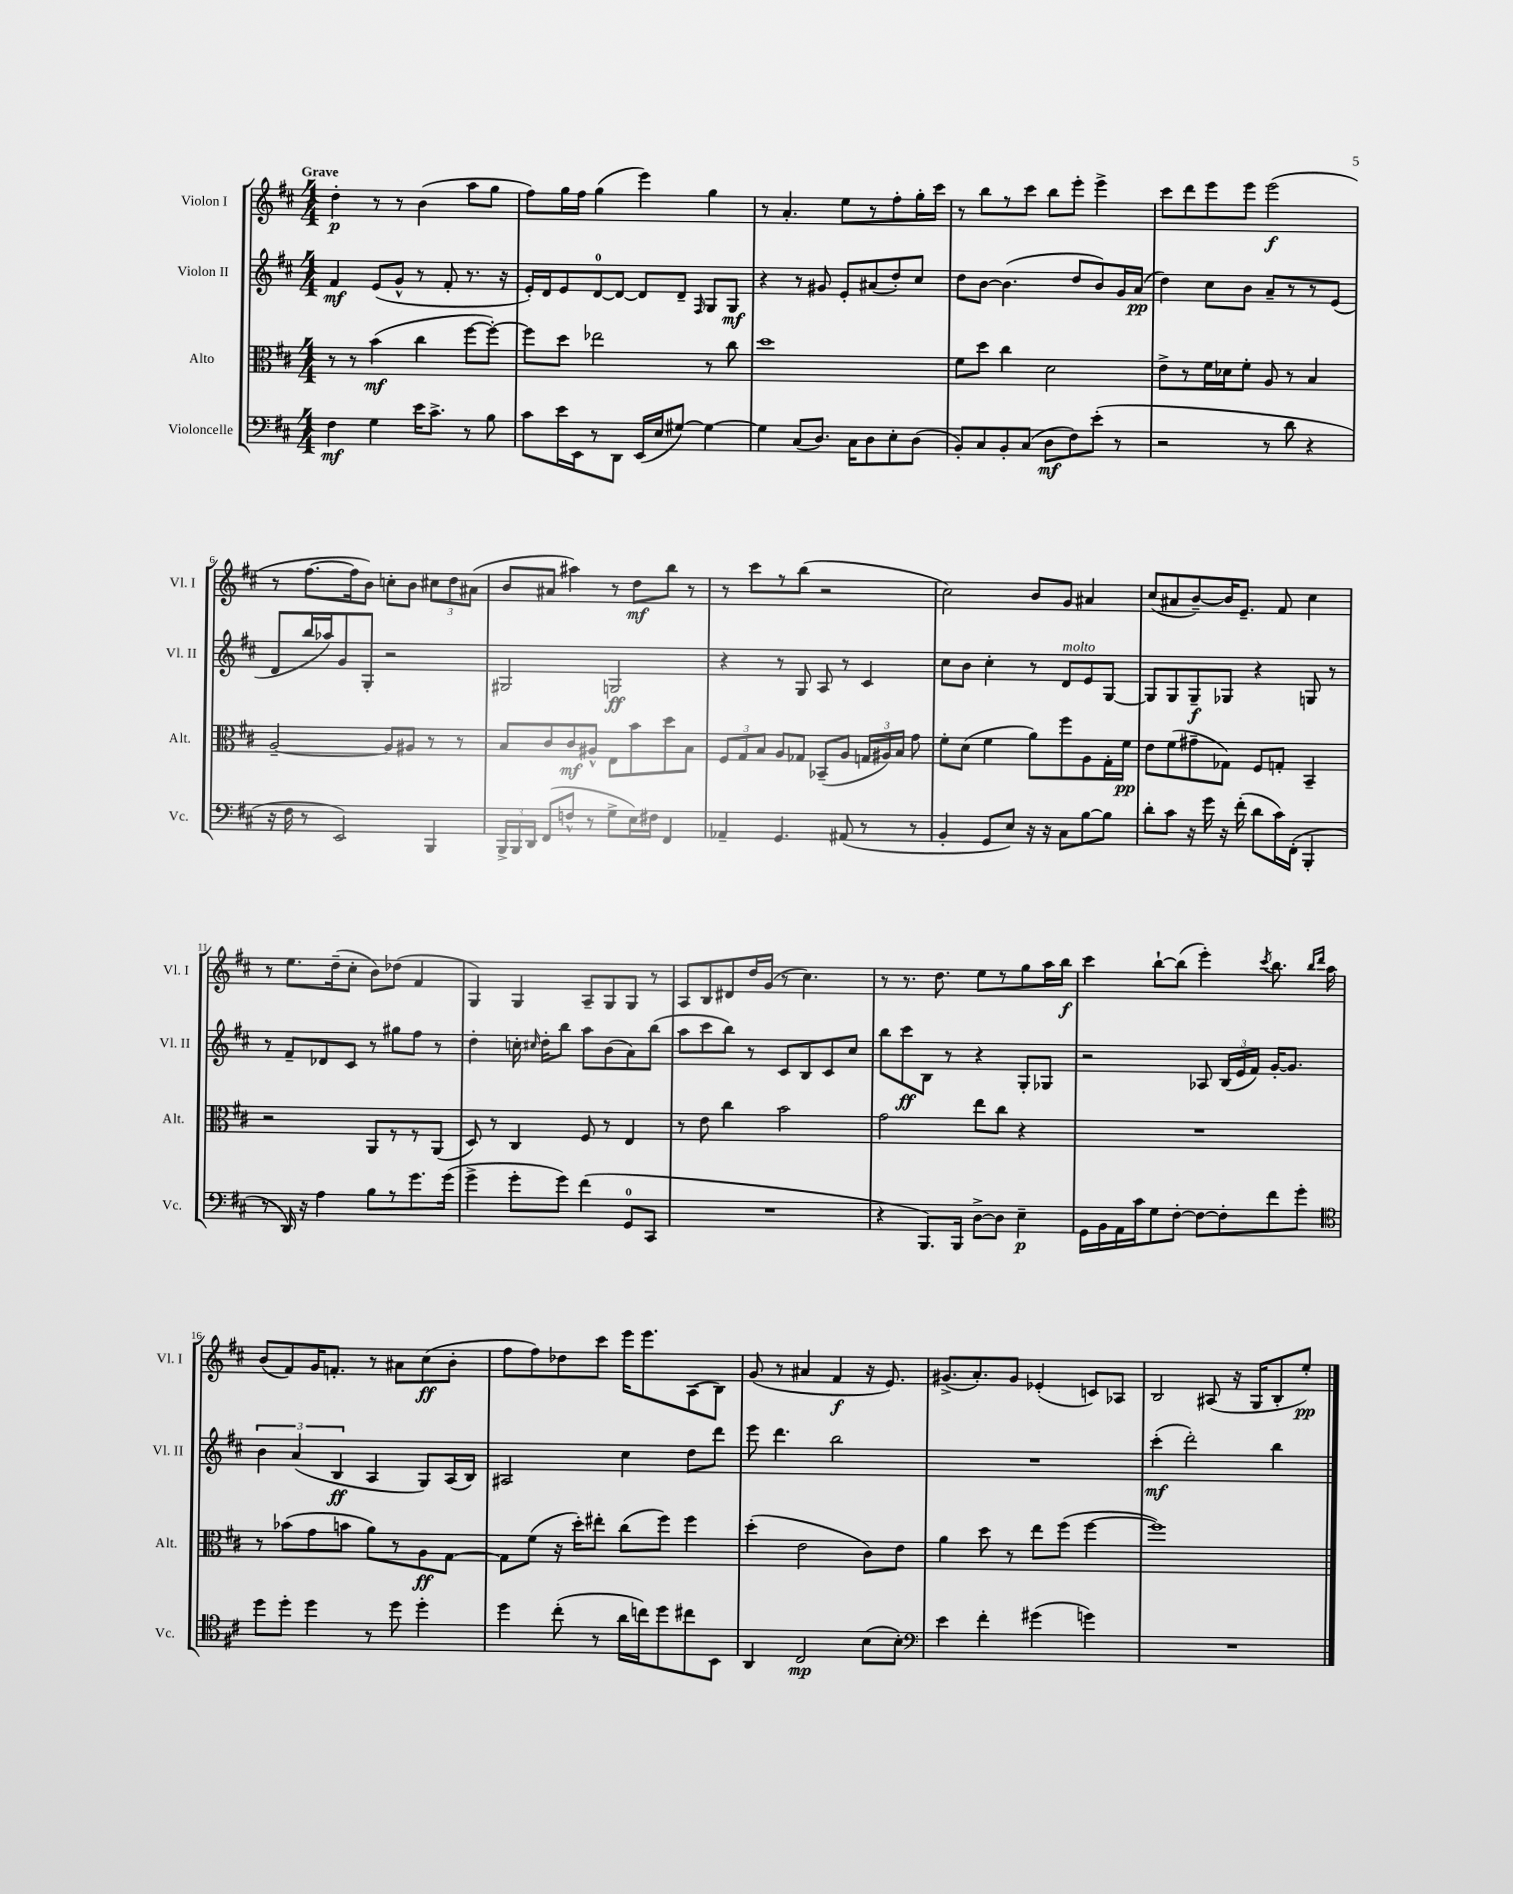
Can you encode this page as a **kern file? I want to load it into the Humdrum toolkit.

**kern	**dynam	**kern	**dynam	**kern	**dynam	**kern	**dynam
*part4	*part4	*part3	*part3	*part2	*part2	*part1	*part1
*staff4	*staff4	*staff3	*staff3	*staff2	*staff2	*staff1	*staff1
*I"Violoncelle	*	*I"Alto	*	*I"Violon II	*	*I"Violon I	*
*I'Vc.	*	*I'Alt.	*	*I'Vl. II	*	*I'Vl. I	*
*clefF4	*	*clefC3	*	*clefG2	*	*clefG2	*
*k[f#c#]	*	*k[f#c#]	*	*k[f#c#]	*	*k[f#c#]	*
*M4/4	*	*M4/4	*	*M4/4	*	*M4/4	*
=1	=1	=1	=1	=1	=1	=1	=1
!	!	!	!	!	!	!LO:TX:a:B:t=Grave	!
4F#\	mf	8r	.	4f#/	mf	4dd'\	p
.	.	8r	.	.	.	.	.
4G\	.	(4b\	mf	(8e/L	.	8r	.
.	.	.	.	8g^^/J	.	8r	.
16e\KL	.	4cc#\	.	8r	.	(4b\	.
8.c#^\J	.	.	.	.	.	.	.
.	.	.	.	8f#'/	.	.	.
8r	.	[8ff#\L	.	8.r	.	8aa\L	.
8B\	.	8ff#'\J_)	.	.	.	8gg\J	.
.	.	.	.	16r	.	.	.
=2	=2	=2	=2	=2	=2	=2	=2
8c#\L	.	8ff#\L]	.	16e'/LL)	.	8ff#\L)	.
.	.	.	.	16d/J	.	.	.
16e\L	.	8dd\J	.	8e/	.	16gg\L	.
16EE\J	.	.	.	.	.	16ff#\JJ	.
8r	.	2ee-X\	.	[8d/	.	(4gg\	.
8DD\J	.	.	.	8d/J_	.	.	.
(16EE/LL	.	.	.	8d/L]	.	4eee\)	.
16E/J	.	.	.	.	.	.	.
[8G#X/J)	.	.	.	8d~/J	.	.	.
.	.	.	.	16qqF#/	.	.	.
4G#\_	.	8r	.	8G/L	.	4gg\	.
.	.	8cc#\	.	8G/J	mf	.	.
=3	=3	=3	=3	=3	=3	=3	=3
4G#\]	.	1dd	.	4r	.	8r	.
.	.	.	.	.	.	4.a'/	.
(8C#/L	.	.	.	8r	.	.	.
8.D/J)	.	.	.	8g#X/	.	.	.
.	.	.	.	8e'/L	.	8ee\L	.
16C#\KL	.	.	.	.	.	.	.
8D\	.	.	.	(8a#X/	.	8r	.
8E'\	.	.	.	8dd'/)	.	8ff#'\	.
(8D\J	.	.	.	8cc#/J	.	16gg'\L	.
.	.	.	.	.	.	16ccc#\JJ	.
=4	=4	=4	=4	=4	=4	=4	=4
8BB'/L)	.	8f#\L	.	8dd\L	.	8r	.
8C#/	.	8dd\J	.	[8b\J	.	8bb\L	.
8BB'/	.	4cc#\	.	(4.b\]	.	8r	.
(8C#/J	.	.	.	.	.	8ccc#\J	.
8D\L	mf	2d\	.	.	.	8bb\L	.
8F#\)	.	.	.	8dd/L	.	8eee'\J	.
(8e'\J	.	.	.	8b/)	.	4eee^\	.
8r	.	.	.	16g/L	.	.	.
.	.	.	.	(16a/JJ	pp	.	.
=5	=5	=5	=5	=5	=5	=5	=5
2r	.	8e^\L	.	4dd\)	.	8ccc#\L	.
.	.	8r	.	.	.	8ddd\	.
.	.	16f#\L	.	8cc#\L	.	8eee\	.
.	.	16d-X\J	.	.	.	.	.
.	.	8f#'\J	.	8b\J	.	8eee\J	.
8r	.	8A/	.	8a~/L	.	(2eee\	f
8d\	.	8r	.	8r	.	.	.
4r	.	4B/	.	8r	.	.	.
.	.	.	.	(8e/J	.	.	.
!!LO:LB:g=z
=6	=6	=6	=6	=6	=6	=6	=6
16r	.	[2A~/	.	8d/L	.	8r	.
16F#\	.	.	.	.	.	.	.
8r	.	.	.	16bb/L	.	[8.ff#\L	.
.	.	.	.	16aa-X/J)	.	.	.
2EE/)	.	.	.	8g/	.	.	.
.	.	.	.	.	.	16ff#\k]	.
.	.	.	.	8G'/J	.	8b\J)	.
.	.	8A/L]	.	2r	.	8ccn'\L	.
.	.	8A#X/J	.	.	.	8b\J	.
4BBB/	.	8r	.	.	.	12cc#X\L	.
.	.	.	.	.	.	12dd\	.
.	.	8r	.	.	.	.	.
.	.	.	.	.	.	(12a#X\J	.
=7	=7	=7	=7	=7	=7	=7	=7
24BBB^/LL	.	8B/L	.	2G#X/	.	8b/L	.
24BBB/	.	.	.	.	.	.	.
24DD/JJ	.	.	.	.	.	.	.
(8FF#/L	.	8c#/	.	.	.	8a#X/J	.
8Fn^^/J	.	8c#/	mf	.	.	4aa#X\)	.
8r	.	8A#X^^/J	.	.	.	.	.
8G^\L	.	8E\L	.	2Gn/	ff	8r	.
16E\L)	.	8b\	.	.	.	8dd\L	mf
16F#X\JJ	.	.	.	.	.	.	.
4FF#/	.	8dd\	.	.	.	8bb\J	.
.	.	8B\J	.	.	.	8r	.
=8	=8	=8	=8	=8	=8	=8	=8
4AA-X~/	.	12F#/L	.	4r	.	8r	.
.	.	12G/	.	.	.	.	.
.	.	.	.	.	.	8ccc#\L	.
.	.	12B/J	.	.	.	.	.
4.GG/	.	8A/L	.	8r	.	8r	.
.	.	8G-X/J	.	8G/	.	(8bb\J	.
.	.	(8BB-X~/L	.	8A/	.	2r	.
(8AA#X/	.	8A/J	.	8r	.	.	.
8r	.	24Gn/LL	.	4c#/	.	.	.
.	.	24A#X/)	.	.	.	.	.
.	.	24B/JJ	.	.	.	.	.
8r	.	8g\	.	.	.	.	.
=9	=9	=9	=9	=9	=9	=9	=9
4BB'/	.	8f#'\L	.	8cc#\L	.	2cc#\)	.
.	.	(8d\J	.	8b\J	.	.	.
8GG/L	.	4f#\	.	4cc#'\	.	.	.
8E/J)	.	.	.	.	.	.	.
16r	.	8a\L)	.	8r	.	8b/L	.
16r	.	.	.	.	.	.	.
!	!	!	!	!LO:TX:a:i:t=molto	!	!	!
8C#\L	.	8ff#\	.	8d/L	.	8g/J	.
[8B\	.	8A\	.	8e/	.	4a#X/	.
8B\J]	.	16G'\L	.	[8G/J	.	.	.
.	.	16f#\JJ	pp	.	.	.	.
=10	=10	=10	=10	=10	=10	=10	=10
8d'\L	.	8e\L	.	8G/L]	.	(8cc#/L	.
8c#\J	.	(8f#\	.	8G/	.	8a#X/	.
16r	.	8g#X~\	.	8G~/	f	[8b~/)	.
16g\	.	.	.	.	.	.	.
16r	.	8G-X\J)	.	8G-X/J	.	16b/K]	.
(16f#'\	.	.	.	.	.	8.e~/J	.
8d\L	.	8F#/L	.	4r	.	.	.
16c#\L)	.	8Gn'/J	.	.	.	8f#/	.
(16FF#'\JJ	.	.	.	.	.	.	.
4BBB'/	.	4BB~/	.	8Gn/	.	4cc#\	.
.	.	.	.	8r	.	.	.
!!LO:LB:g=z
=11	=11	=11	=11	=11	=11	=11	=11
8r	.	2r	.	8r	.	8r	.
16DD/)	.	.	.	8f#~/L	.	8.ee\L	.
16r	.	.	.	.	.	.	.
4A\	.	.	.	8d-X/	.	.	.
.	.	.	.	.	.	(16dd~\k	.
.	.	.	.	8c#/J	.	8cc#'\J	.
8B\L	.	8AA/L	.	8r	.	8b\L)	.
8r	.	8r	.	8gg#X\L	.	(8dd-X\J	.
8.g\	.	8r	.	8ff#\J	.	4f#/	.
.	.	(8AA/J	.	8r	.	.	.
(16g\Jk	.	.	.	.	.	.	.
=12	=12	=12	=12	=12	=12	=12	=12
4g^\	.	8D/)	.	4dd'\	.	4G/)	.
.	.	8r	.	.	.	.	.
8g'\L	.	4C#/	.	16ccn'\	.	4G/	.
.	.	.	.	16qqcc#X/	.	.	.
.	.	.	.	16dd'\KL	.	.	.
8g\J)	.	.	.	8bb\J	.	.	.
(4f#\	.	8F#/	.	8aa\L	.	8A~/L	.
.	.	8r	.	(8b\	.	8G/	.
8GG/L	.	4E/	.	8a\)	.	8G/J	.
8CC#/J	.	.	.	(8bb\J	.	8r	.
=13	=13	=13	=13	=13	=13	=13	=13
1r	.	8r	.	8aa\L	.	8A/L	.
.	.	8e\	.	8ccc#\	.	8B/	.
.	.	4cc#\	.	8bb\J)	.	8d#X/	.
.	.	.	.	8r	.	16dd/L	.
.	.	.	.	.	.	(16g/JJ	.
.	.	2b\	.	8c#/L	.	8r	.
.	.	.	.	8B/	.	4.cc#\)	.
.	.	.	.	8c#/	.	.	.
.	.	.	.	8cc#/J	.	.	.
=14	=14	=14	=14	=14	=14	=14	=14
4r	.	2g\	.	8bb\L	.	8r	.
.	.	.	.	8ccc#\	ff	8.r	.
8.BBB/L)	.	.	.	8B\J	.	.	.
.	.	.	.	.	.	8.dd\	.
.	.	.	.	8r	.	.	.
16BBB/Jk	.	.	.	.	.	.	.
[8D^\L	.	8ee\L	.	4r	.	8ee\L	.
8D\J]	.	8cc#\J	.	.	.	8r	.
4E~\	p	4r	.	8G'/L	.	8gg\	.
.	.	.	.	8G-X/J	.	16aa\L	.
.	.	.	.	.	.	16bb\JJ	f
=15	=15	=15	=15	=15	=15	=15	=15
16GG\LL	.	1r	.	2r	.	4ccc#\	.
16BB\	.	.	.	.	.	.	.
16AA\	.	.	.	.	.	.	.
16c#\J	.	.	.	.	.	.	.
8G\	.	.	.	.	.	[8bb`\L	.
[8F#'\J	.	.	.	.	.	(8bb\J]	.
8F#\L_	.	.	.	8A-X/	.	4eee'\)	.
8F#'\]	.	.	.	(24B/LL	.	.	.
.	.	.	.	24e/	.	.	.
.	.	.	.	24f#/JJ)	.	.	.
.	.	.	.	.	.	8qccc#/	.
8f#\	.	.	.	[16g'/KL	.	8.bb\	.
.	.	.	.	8.g/J]	.	.	.
8g'\J	.	.	.	.	.	.	.
.	.	.	.	.	.	16qqbb/LL	.
.	.	.	.	.	.	16qqddd/JJ	.
.	.	.	.	.	.	16aa\	.
!!LO:LB:g=z
=16	=16	=16	=16	=16	=16	=16	=16
*clefC4	*	*	*	*	*	*	*
8dd\L	.	8r	.	6b\	.	(8b/L	.
8dd'\J	.	(8b-X\L	.	.	.	8f#/)	.
.	.	.	.	(6a/	.	.	.
4dd\	.	8g\	.	.	.	16g/K	.
.	.	.	.	.	.	8.fn'/J	.
.	.	.	.	6B/	ff	.	.
.	.	8bn\J	.	.	.	.	.
8r	.	8a\L)	.	4A/	.	8r	.
8dd\	.	8r	.	.	.	8a#X\L	.
4dd'\	.	8A\	ff	8G/L)	.	(8cc#\	ff
.	.	[8G\J	.	(16A/L	.	8b'\J	.
.	.	.	.	16B/JJ)	.	.	.
=17	=17	=17	=17	=17	=17	=17	=17
4dd\	.	8G\L]	.	2A#X/	.	8ff#\L	.
.	.	(8f#\J	.	.	.	8ff#\)	.
(8cc#'\	.	16r	.	.	.	8dd-X\	.
.	.	16dd'\KL)	.	.	.	.	.
8r	.	8ee#X'\J	.	.	.	8ccc#\J	.
16a\LL	.	(8cc#\L	.	4cc#\	.	16eee\KL	.
16ccn\J)	.	.	.	.	.	8.eee\	.
8dd\	.	8ff#\J)	.	.	.	.	.
8cc#X\	.	4ff#\	.	8dd\L	.	(8A\	.
8BB\J	.	.	.	8ddd\J	.	8B\J)	.
=18	=18	=18	=18	=18	=18	=18	=18
4AA/	.	(4dd'\	.	8eee\	.	(8g/	.
.	.	.	.	4.ddd\	.	8r	.
2C#/	mp	2e\	.	.	.	4a#X/	.
.	.	.	.	2bb\	.	4f#/	f
(8B\L	.	8c#\L)	.	.	.	16r	.
.	.	.	.	.	.	8.e/)	.
8B'\J)	.	8e\J	.	.	.	.	.
=19	=19	=19	=19	=19	=19	=19	=19
*clefF4	*	*	*	*	*	*	*
4e\	.	4a\	.	1r	.	(8.g#X^/L	.
.	.	.	.	.	.	8.a'/)	.
4f#'\	.	8dd\	.	.	.	.	.
.	.	8r	.	.	.	8g#/J	.
(4g#X\	.	8ee\L	.	.	.	(4e-X'/	.
.	.	(8ff#\J	.	.	.	.	.
4gn\)	.	[4ff#\	.	.	.	8cn/L)	.
.	.	.	.	.	.	8A-X/J	.
=20	=20	=20	=20	=20	=20	=20	=20
1r	.	1ff#])	.	(4ccc#'\	mf	2B/	.
.	.	.	.	2ddd'\)	.	.	.
.	.	.	.	.	.	(8A#X/	.
.	.	.	.	.	.	16r	.
.	.	.	.	.	.	16G/KL	.
.	.	.	.	4bb\	.	8B'/	.
.	.	.	.	.	.	8ee'/J)	pp
==	==	==	==	==	==	==	==
*-	*-	*-	*-	*-	*-	*-	*-
